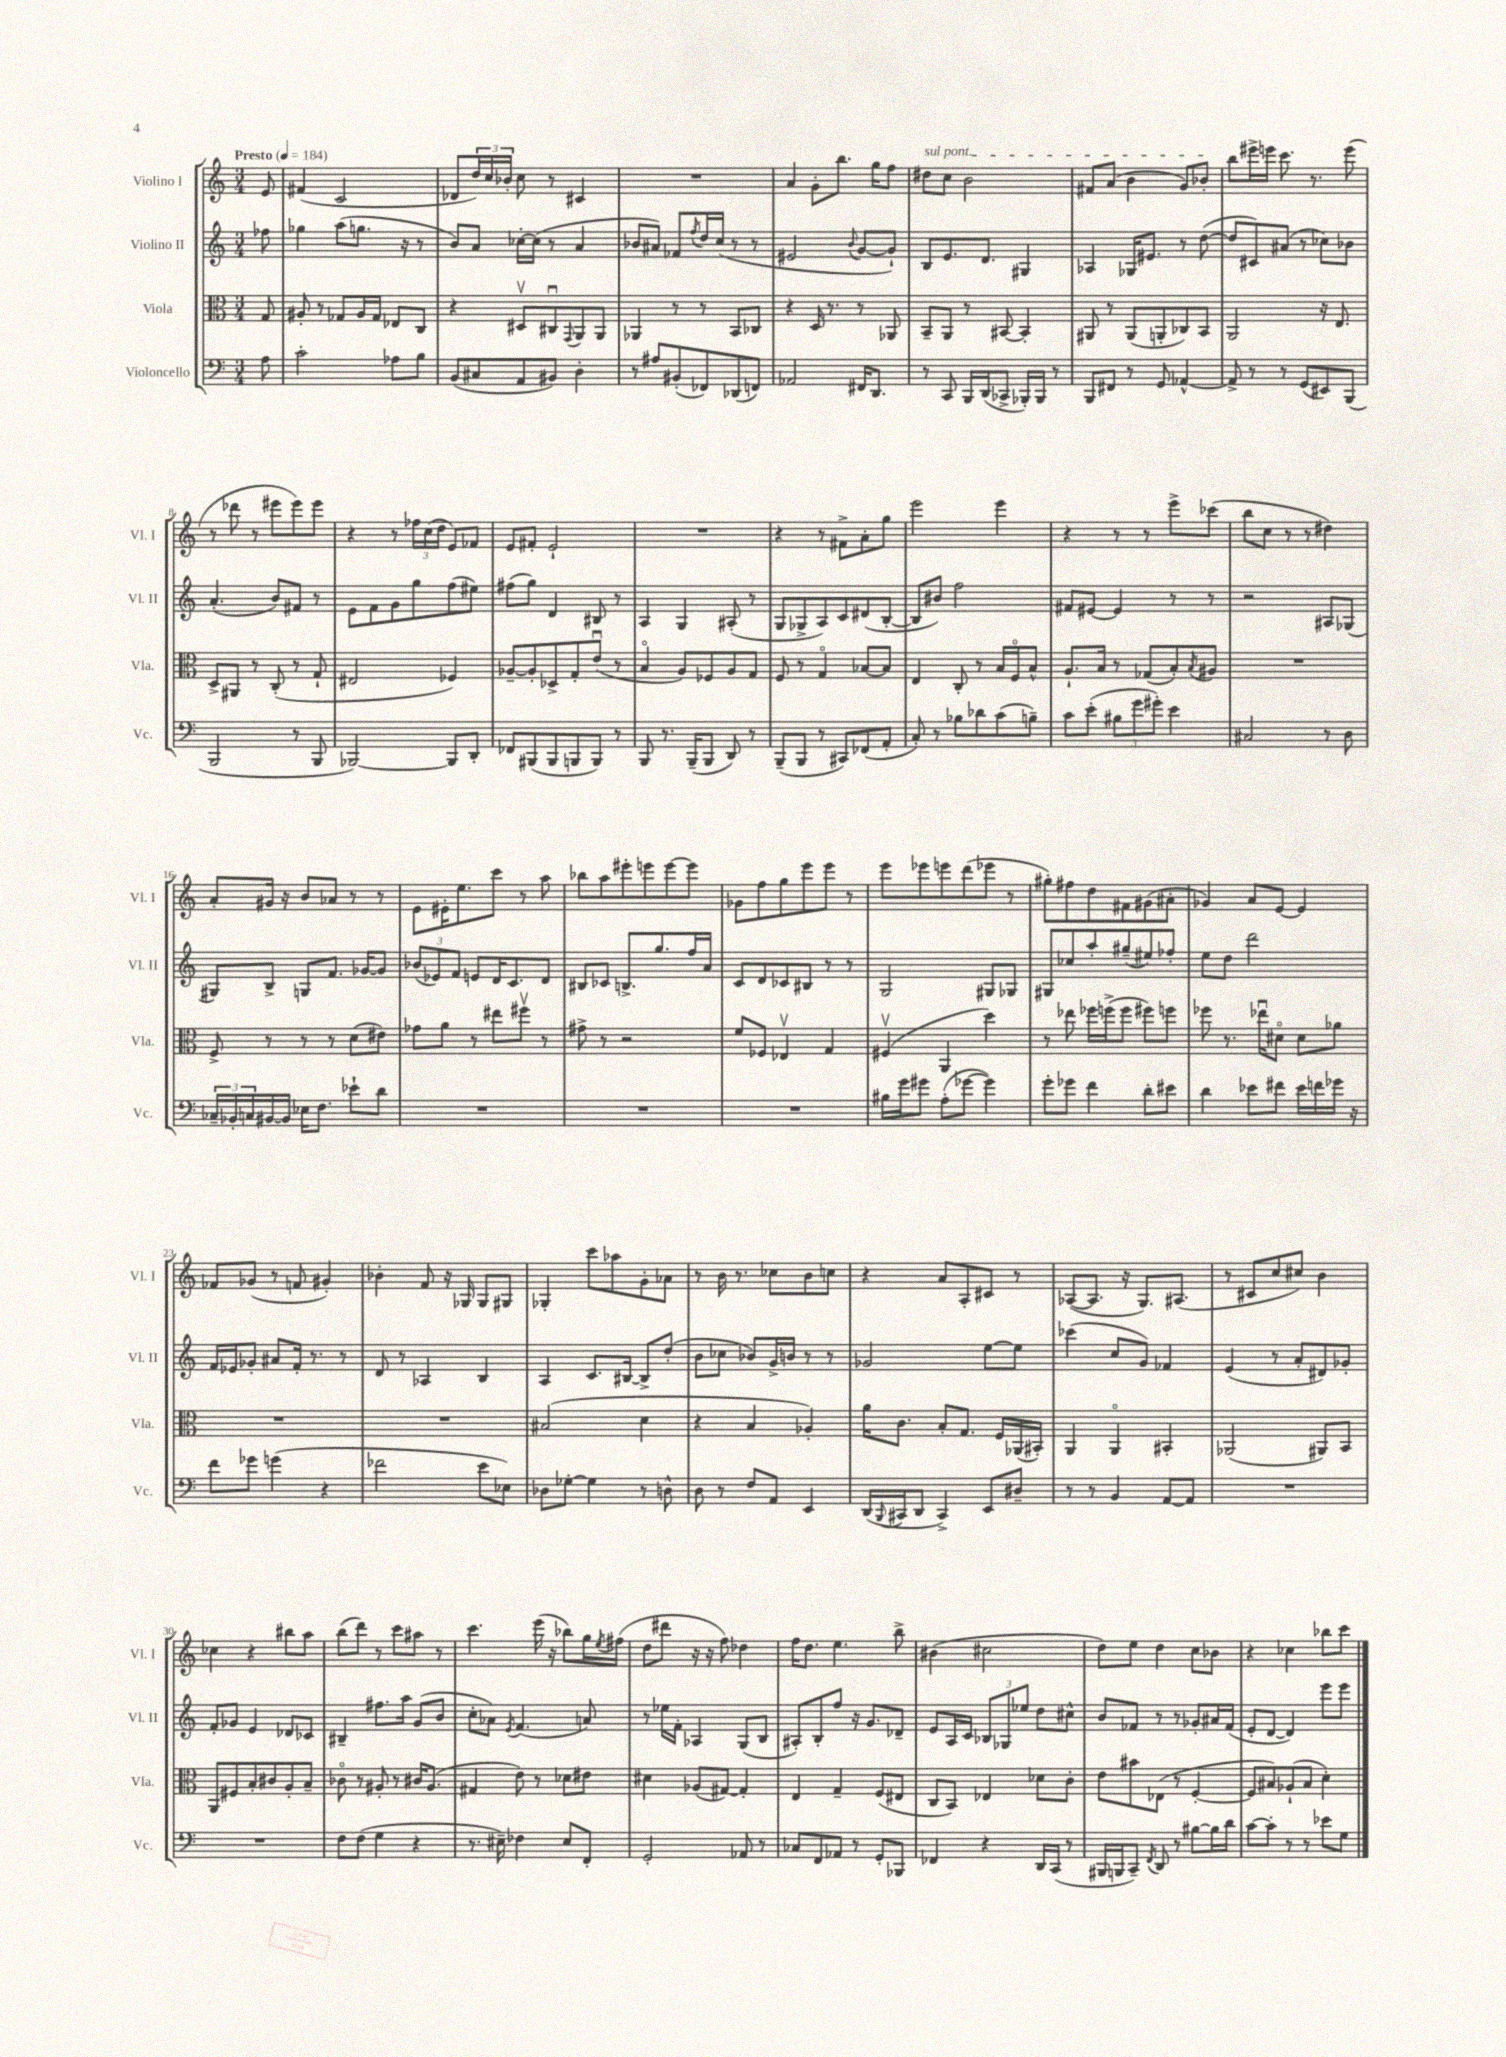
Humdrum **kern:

**kern	**kern	**kern	**kern
*staff4	*staff3	*staff2	*staff1
*clefF4	*clefC3	*clefG2	*clefG2
*k[]	*k[]	*k[]	*k[]
*M3/4	*M3/4	*M3/4	*M3/4
*MM184	*MM184	*MM184	*MM184
8A	8G	8ff-	8e
=	=	=	=
2c'	8A#'	4gg-	(4f#
.	8r	.	.
.	8G-	(8aa	2c
.	16A#	8.gg	.
.	16G-	.	.
8A-	8E-	.	.
.	.	16r	.
8B	8C	8r	.
=	=	=	=
(8BB	4r	8b)	8d-
8C#	.	8a	24dd)
.	.	.	24cc
.	.	.	24b-'
8AA	8D#v	[16cc-'	8cc
.	.	(16cc-]	.
8BB#)	8C#u	8r	8r
.	8qqGG	.	.
4D'	8AA	4a	4c#
.	8AA	.	.
=	=	=	=
8r	4AA-	8b-	2.r
8A#	.	8a#)	.
(8BB#'	8r	8f-	.
.	.	8qff	.
8FF-)	8r	16dd	.
.	.	(16cc	.
(8DD-	8BB	8r	.
8FF)	8C-	8r	.
=	=	=	=
2AA-	4r	2e#	4a
.	16D	.	8g'
.	8.r	.	.
.	.	.	8.bb
.	.	8qqb	.
16FF#	8r	[8g	.
8.DD	.	.	16gg
.	8AA-	8g`])	8ff
=	=	=	=
8r	8BB~	8B	8dd#
8CC	8AA	8.e	8cc
16BBB	8r	.	2b
(16DD	.	8.d	.
8CC-^	[8BB#	.	.
16BBB-')	4BB#']	4G#	.
16BBB-	.	.	.
8r	.	.	.
=	=	=	=
8BBB	8AA#	4A-	8f#
8FF#	8r	.	(8a
8r	(8AA#	16G-	4b
.	.	8.e#	.
8GG	8AA'	.	.
[4AA-^^	8C-)	8r	8g)
.	8BB	([8dd	8b-'
=	=	=	=
8AA-^]	2AA	8dd]	8bb
8r	.	8c#)	16eee#^
.	.	.	16eee
8r	.	(8a#	8.ccc
(8GG	.	8r	.
.	.	.	8.r
8EE#)	16r	8cc-)	.
.	8.E	.	.
(8BBB	.	8b-	(8eee
=	=	=	=
2BBB	8D^	(4.a'	8r
.	8AA#	.	8ddd-
.	8r	.	8r
.	(8C'	8b)	8eee#
8r	8r	8f#	8eee#)
8BBB	8G`	8r	8eee#
=	=	=	=
[2BBB-)	2E#	8e	4r
.	.	8f	.
.	.	8g	8r
.	.	8gg	24ff-
.	.	.	(24cc
.	.	.	24dd
8BBB-]	4F-)	(8ff	8e)
8DD'	.	8ee#)	8f-
=	=	=	=
8FF-	[8A-~	(8ff#	8e
(8BBB#	8A-']	8gg)	8f#'
8BBB#	8D-^	4d	2e`
8BBB	8G'	.	.
8BBB)	(8eu	8B#	.
8r	8r	8r	.
=	=	=	=
8BBB	4Bo	4A	2.r
8.r	.	.	.
.	8A)	4G	.
(16BBB~	.	.	.
8BBB	8F-	.	.
8DD)	8A	(8A#'	.
8r	8G	8r	.
=	=	=	=
(8BBB~	8F	8G	4r
8BBB	8r	8G-^	.
8r	4Go	8A)	8r
8CC#)	.	8c	8f#^
(8FF-	[8B-	(8d#	8a'
8AA'	8B-]	[8B'	8gg
=	=	=	=
8C')	4E	8B]	2eee
8r	.	8b#)	.
8B-	8C'	2ff	.
8d-	8r	.	.
(8c	16B	.	4eee
.	16Fo	.	.
8B~)	8B^^	.	.
=	=	=	=
8c	8.A`	8f#	4r
(8e'	.	[8e#	.
.	16B	.	.
12B#	8r	4e#]	8r
12g	.	.	.
.	(8G-	.	8r
12g#')	.	.	.
4e	8B')	8r	8eee^
.	8qB	.	.
.	8A#	8r	(8ccc-
=	=	=	=
2C#	2.r	2r	8bb
.	.	.	8cc
.	.	.	8r
.	.	.	8r
8r	.	8A#	4dd#)
8D	.	(8G-	.
=	=	=	=
24C-~	8F^	8G#)	8a'
24BB-'	.	.	.
24C	.	.	.
[16BB#	8r	8B^	16g#
16BB#]	.	.	16r
16E-	8r	8G	8b
8.F	.	.	.
.	8r	8.f	8a-
8e-`	(8d	.	8r
.	.	[16g-	.
8d	8e#)	8g-]	8r
=	=	=	=
2.r	8g-	(12b-	8e
.	.	12e-)	.
.	8a	.	16e#'
.	.	12f	.
.	.	.	8.ee
.	8r	8e	.
.	8ee#	16d	8ccc
.	.	8.c	.
.	8ff#v	.	8r
.	8r	8d	8aa
=	=	=	=
2.r	8g#^	8B#	8bb-
.	8r	8c-	8aa
.	2r	8.B^	8eee#'
.	.	.	8eee
.	.	8.gg	.
.	.	.	[8eee
.	.	16ff	8eee]
.	.	16a	.
=	=	=	=
2.r	8f	8c	8g-
.	8F-	8d	8ff
.	4E-v	8c-	8gg
.	.	8B#	8eee
.	4G	8r	8eee
.	.	8r	8r
=	=	=	=
16B#	(4F#v	2G	8eee
16g	.	.	.
8g#	.	.	8eee-
(8A'	4AA	.	8eee
[8g-	.	.	(8ddd
4g-])	4dd)	8G#	8eee-
.	.	8G-	8r
=	=	=	=
8g'	8r	8G#	8gg#')
8g-	8ee-	8cc-	8ff#
4f	16ff-	8aa'	8dd
.	(16ff^	.	.
.	8ff	(8gg#~	8f#
8d'	8ff#)	8ee#)	(8g#
8e#	8ff	8ff-'	8a#'
=	=	=	=
4d	8ff-	8ee	4g-)
.	8.r	8dd	.
8e-	.	2ddd	8a
.	16ee-u	.	.
8f#	8d#o	.	[8e
16e-	8d#	.	4e]
16f	.	.	.
16g-	8a-	.	.
16r	.	.	.
=	=	=	=
8f	2.r	16f	8f-
.	.	16e-	.
8g-	.	8g-'	(8g-
(4g	.	8a#	8r
.	.	16f'	8f
.	.	8.r	.
4r	.	.	4g#')
.	.	8r	.
=	=	=	=
2f-	2.r	8d	4b-'
.	.	8r	.
.	.	4A-	8f
.	.	.	16r
.	.	.	16G-
8e	.	4B	8G-
8E-)	.	.	8G#
=	=	=	=
8D-	(2B#	4A	4G-'
[8G-'	.	.	.
4G-]	.	8.c	8ccc
.	.	.	8aa-
.	.	[16B#	.
8r	4d	8B#^]	8g'
8D^^	.	(8dd'	8a-
=	=	=	=
8D	4r	8b	8r
8r	.	8cc-	16b
.	.	.	8.r
8F	4B	8b-)	.
8AA	.	16g^	8cc-
.	.	16b	.
4EE	4A-')	8r	8b
.	.	8r	8cc
=	=	=	=
(16DD	16a	2g-	4r
8qqBBB	.	.	.
16CC#	8.c	.	.
8DD	.	.	.
4CC#^)	8B'	.	8a
.	8.G	.	8A'
8EE	.	[8ee	8c#
.	16F	.	.
8D#~	(16AA-	8ee]	8r
.	16BB#')	.	.
=	=	=	=
8r	4AA	(4ccc-	([8A-
8r	.	.	8.A-]
4BB	4AAo	8cc	.
.	.	.	16r
.	.	8g)	8.G)
[8AA	4BB#'	4f-	.
.	.	.	(8.A#
8AA]	.	.	.
=	=	=	=
2.r	(2AA-	(4e	8r
.	.	.	8c#
.	.	8r	8cc
.	.	8a'	8cc#)
.	8AA#)	8d#)	4b
.	8BB	8g-'	.
=	=	=	=
2.r	8AA	8f'	4cc-
.	8F#	8g-	.
.	8B'	4e	4r
.	8c#	.	.
.	8A'	8d-	8bb#
.	8B~	8c-	8aa
=	=	=	=
8F	8c-o	4B#~	(8bb
(8F	8r	.	8ddd)
4G	8A#'	8.ff#	8r
.	8r	.	8ccc
.	.	16aa	.
4r	16c#	(8g	8aa#
.	(8.A#	.	.
.	.	8b	8r
=	=	=	=
8.r	4G#	8cc'	4.ccc
.	.	8a-)	.
16E#~)	.	.	.
.	.	8qe	.
4F-	8e)	(4.f	.
.	8r	.	(16eee
.	.	.	16r
8E#	8d-	.	8bb-)
8FF'	8e#	8a)	16gg
.	.	.	8qee
.	.	.	(16ff#
=	=	=	=
2GG'	4d#	8r	8dd
.	.	16ee-	8ddd#
.	.	16f'	.
.	(8A-	4A-	16r
.	.	.	16r
.	[8G#)	.	8ff)
8AA-	4G#']	(8G	4dd-
8r	.	8B	.
=	=	=	=
8C-	4E	8A#')	16ff
.	.	.	8.dd
8FF	.	8B'	.
8AA-	4G~	8ff	4.ee
8r	.	16r	.
.	.	8.g	.
8GG'	(8F	.	.
8BBB-	8E#	8d-~	8bb^
=	=	=	=
4FF-	8C	8e	(4b#
.	8BB)	16A	.
.	.	16c	.
4r	4E-	12B-	2cc#
.	.	12G-	.
.	.	12ee-	.
16DD	8d-	8dd	.
(16CC	.	.	.
8r	8c'	8cc#^^	.
=	=	=	=
16BBB#	8e	8b	8dd)
16BBB	.	.	.
8CC~)	8b#	8f-	8ee
8qFF	.	.	.
8DD	(8E-	8r	4dd
8r	8r	8r	.
[8B#	[4F'	8g-'	8cc
16B#]	.	16a#	8b-
16d	.	(16f-	.
=	=	=	=
[8c	8F]	8e'	4r
8c']	8B#)	[8d	.
8r	(8A-`	4d])	4cc-
8r	8B#	.	.
8e-	4d')	8eee	8bb-
8G	.	8eee	8ccc
==	==	==	==
*-	*-	*-	*-
